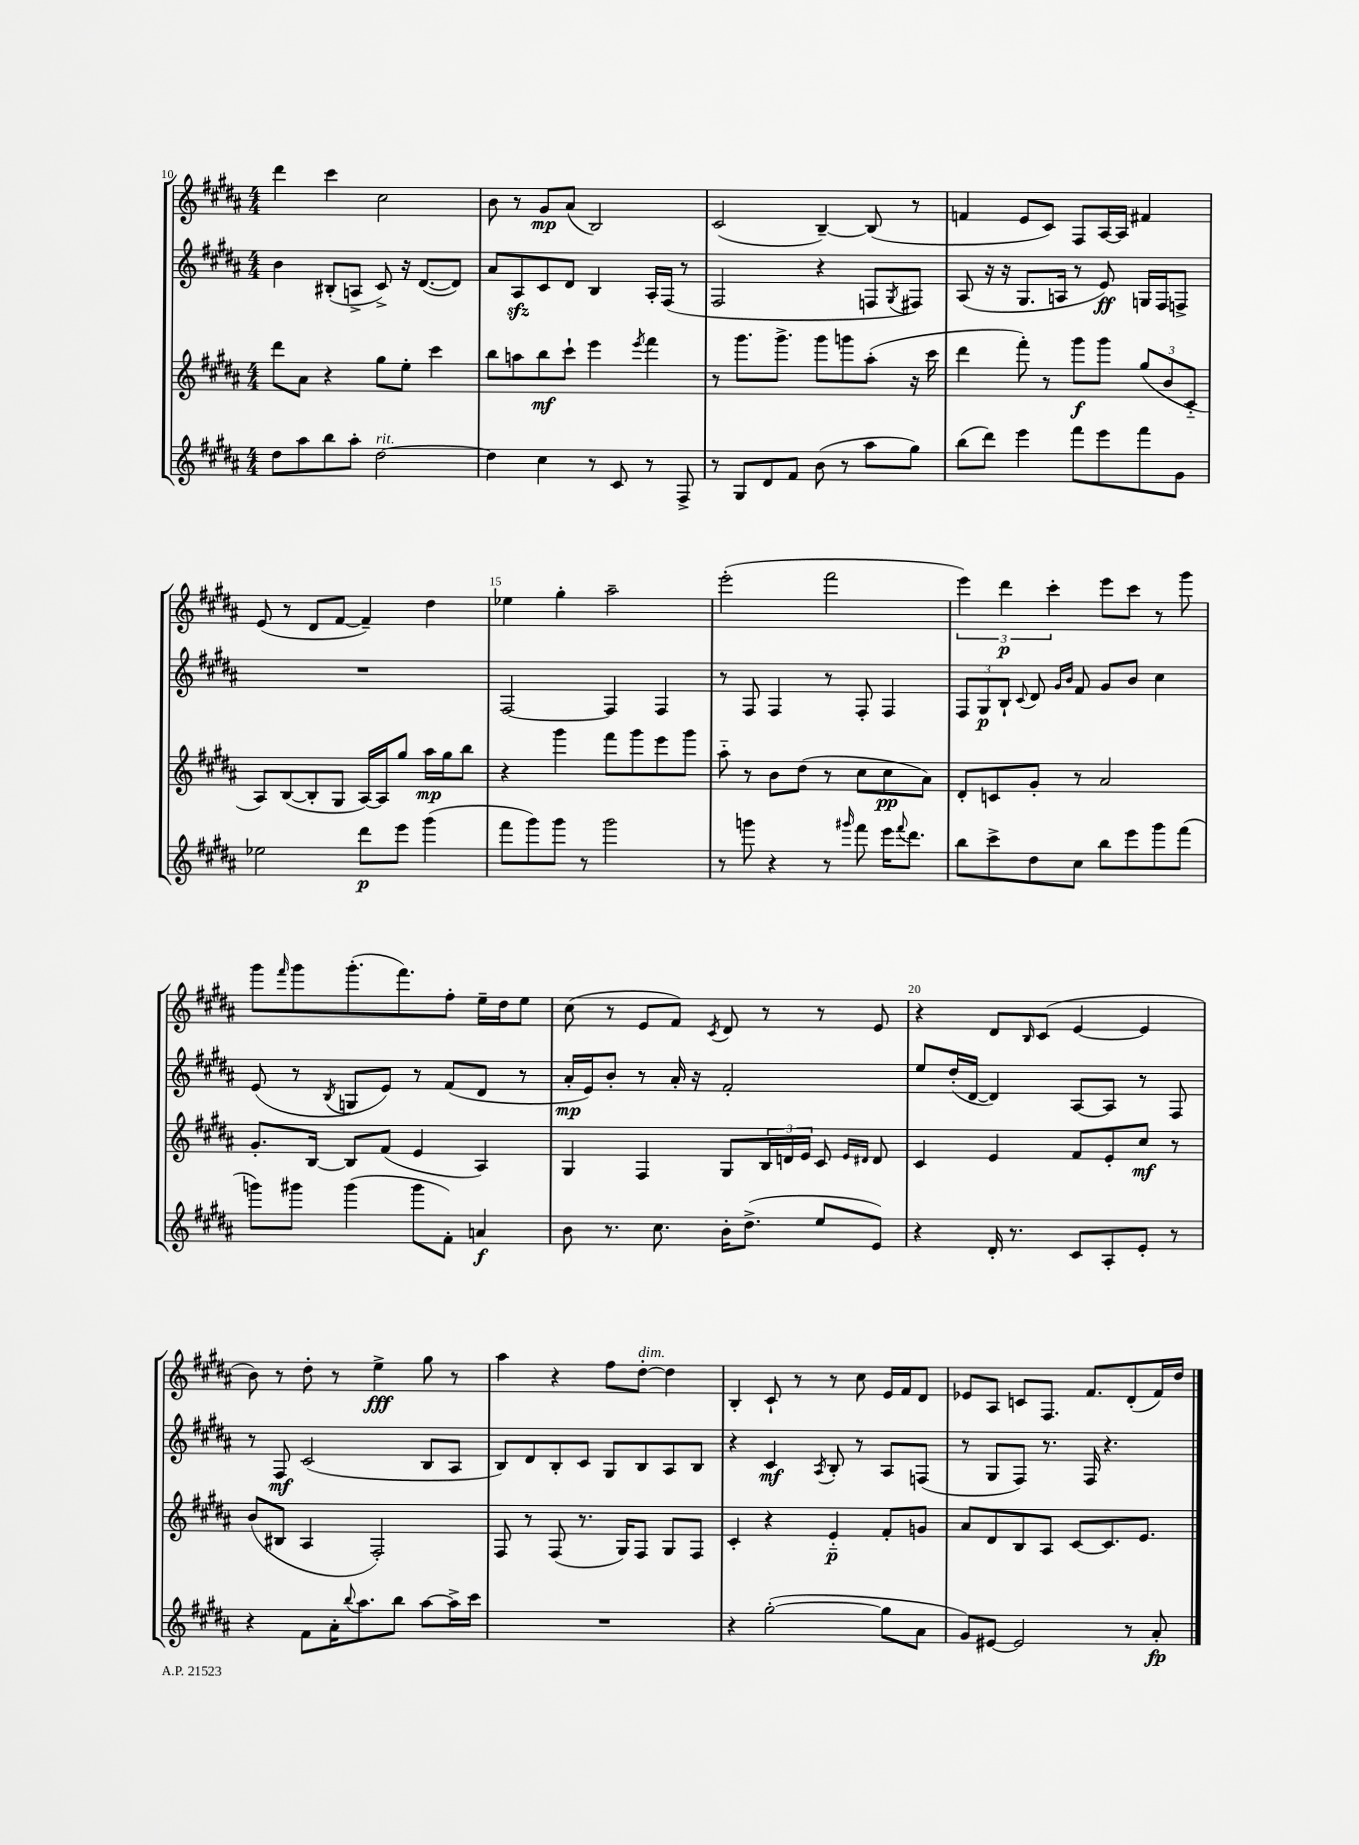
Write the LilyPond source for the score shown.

<<
\new StaffGroup <<
\new Staff = "s0" {
    \clef treble \key b \major \numericTimeSignature \time 4/4
    dis'''4 cis'''4 cis''2 |
    b'8 r8 gis'8\mp ais'8( b2) |
    cis'2( b4~--) b8( r8 |
    f'4 e'8 cis'8) fis8 ais16~ ais16 fis'4 |
    e'8( r8 dis'8 fis'8~ fis'4--) dis''4 |
    ees''4 gis''4-. ais''2-- |
    e'''2-.( fis'''2 |
    \tuplet 3/2 { e'''4) dis'''4\p cis'''4-. } e'''8 cis'''8 r8 gis'''8 |
    gis'''8 \grace { fis'''16 } gis'''8 gis'''8.-.( fis'''8.) fis''8-. e''16-- dis''16 e''8 |
    cis''8( r8 e'8 fis'8) \acciaccatura { cis'8 } dis'8 r8 r8 e'8 |
    r4 dis'8 \grace { b16 } cis'8( e'4~ e'4 |
    b'8) r8 dis''8-. r8 e''4->\fff gis''8 r8 |
    ais''4 r4 fis''8 dis''8~-.^\markup { \italic "dim." } dis''4 |
    b4-. cis'8-! r8 r8 cis''8 e'16 fis'16 dis'8 |
    ees'8 ais8 c'8 fis8. fis'8. dis'8-.( fis'16) dis''16 \bar "|." |
}
\new Staff = "s1" {
    \clef treble \key b \major \numericTimeSignature \time 4/4
    b'4 bis8-.( a8-> cis'8->) r16 dis'8.~( dis'8) |
    ais'8 ais8\sfz cis'8 dis'8 b4 ais16-. fis16( r8 |
    fis2 r4 f8 \acciaccatura { gis8 } fis8) |
    ais8( r16 r16 gis8. a16 r8 e'8\ff) g16 fis16 f8-> |
    R1 |
    fis2~ fis4 fis4 |
    r8 fis8 fis4 r8 fis8-. fis4 |
    \tuplet 3/2 { fis8 gis8\p b8-! } \appoggiatura { cis'8 } dis'8 \grace { gis'16 b'16 } fis'8 gis'8 b'8 cis''4 |
    e'8( r8 \acciaccatura { b8 } g8 e'8) r8 fis'8( dis'8 r8 |
    ais'16-.\mp e'16) b'8-. r8 ais'16-. r16 fis'2-. |
    e''8 dis''16-.( dis'16~ dis'4) ais8~ ais8 r8 fis8 |
    r8 fis8\mf cis'2( b8 ais8 |
    b8) dis'8 b8-. cis'8 gis8 b8 ais8 b8 |
    r4 cis'4\mf \acciaccatura { ais8 } b8-. r8 ais8 f8( |
    r8 gis8 fis8) r8. fis16 r4. \bar "|." |
}
\new Staff = "s2" {
    \clef treble \key b \major \numericTimeSignature \time 4/4
    dis'''8 ais'8 r4 gis''8 e''8-. cis'''4 |
    b''8 a''8 b''8\mf cis'''8-! e'''4 \acciaccatura { e'''8 } fis'''4 |
    r8 gis'''8. gis'''8.-> gis'''8 g'''8 ais''8-.( r16 cis'''16 |
    dis'''4 fis'''8-.) r8 gis'''8\f gis'''8 \tuplet 3/2 { gis''8( b'8 cis'8-_ } |
    ais8) b8~( b8-. gis8 ais16~) ais16 gis''8 ais''16\mp gis''16 b''8 |
    r4 gis'''4 fis'''8 gis'''8 e'''8 gis'''8 |
    ais''8-_ r8 b'8 dis''8( r8 cis''8 cis''8\pp ais'8) |
    dis'8-. c'8 gis'8-. r8 ais'2 |
    gis'8.-. b16~ b8 fis'8( e'4 ais4) |
    gis4 fis4 gis8 \tuplet 3/2 { b16 d'16 e'16 } cis'8 \grace { e'16 dis'16 } dis'8 |
    cis'4 e'4 fis'8 e'8-. cis''8\mf r8 |
    b'8( bis8 ais4 fis2-.) |
    fis8 r8 fis8( r8. gis16) fis8 gis8 fis8 |
    cis'4-. r4 e'4-_\p fis'8-. g'8 |
    ais'8 dis'8 b8 ais8 cis'8~ cis'8. e'8. \bar "|." |
}
\new Staff = "s3" {
    \clef treble \key b \major \numericTimeSignature \time 4/4
    dis''8 ais''8 b''8 ais''8-. dis''2~^\markup { \italic "rit." } |
    dis''4 cis''4 r8 cis'8 r8 fis8-> |
    r8 gis8 dis'8 fis'8 b'8( r8 ais''8 gis''8) |
    b''8( dis'''8) e'''4 fis'''8 e'''8 fis'''8 gis'8 |
    ees''2 dis'''8\p e'''8 gis'''4( |
    fis'''8 gis'''8) gis'''8 r8 gis'''2 |
    r8 g'''8 r4 r8 \grace { gis'''16 } fis'''8 e'''16 \appoggiatura { fis'''8 } dis'''8. |
    b''8 cis'''8-> dis''8 cis''8 b''8 e'''8 gis'''8 fis'''8( |
    g'''8) gis'''8 gis'''4( gis'''8 fis'8-.) a'4\f |
    b'8 r8. cis''8. b'16-. dis''8.->( e''8 e'8) |
    r4 dis'16-. r8. cis'8 ais8-. e'8-. r8 |
    r4 fis'8 ais'16-. \appoggiatura { b''8 } ais''8. b''8 ais''8~ ais''16-> cis'''16 |
    R1 |
    r4 gis''2~-.( gis''8 ais'8 |
    gis'8) eis'8~ eis'2 r8 ais'8-.\fp \bar "|." |
}
>>
>>
\layout { \context { \Score currentBarNumber = #10 \override BarNumber.break-visibility = ##(#f #t #t) barNumberVisibility = #(every-nth-bar-number-visible 5) } }
